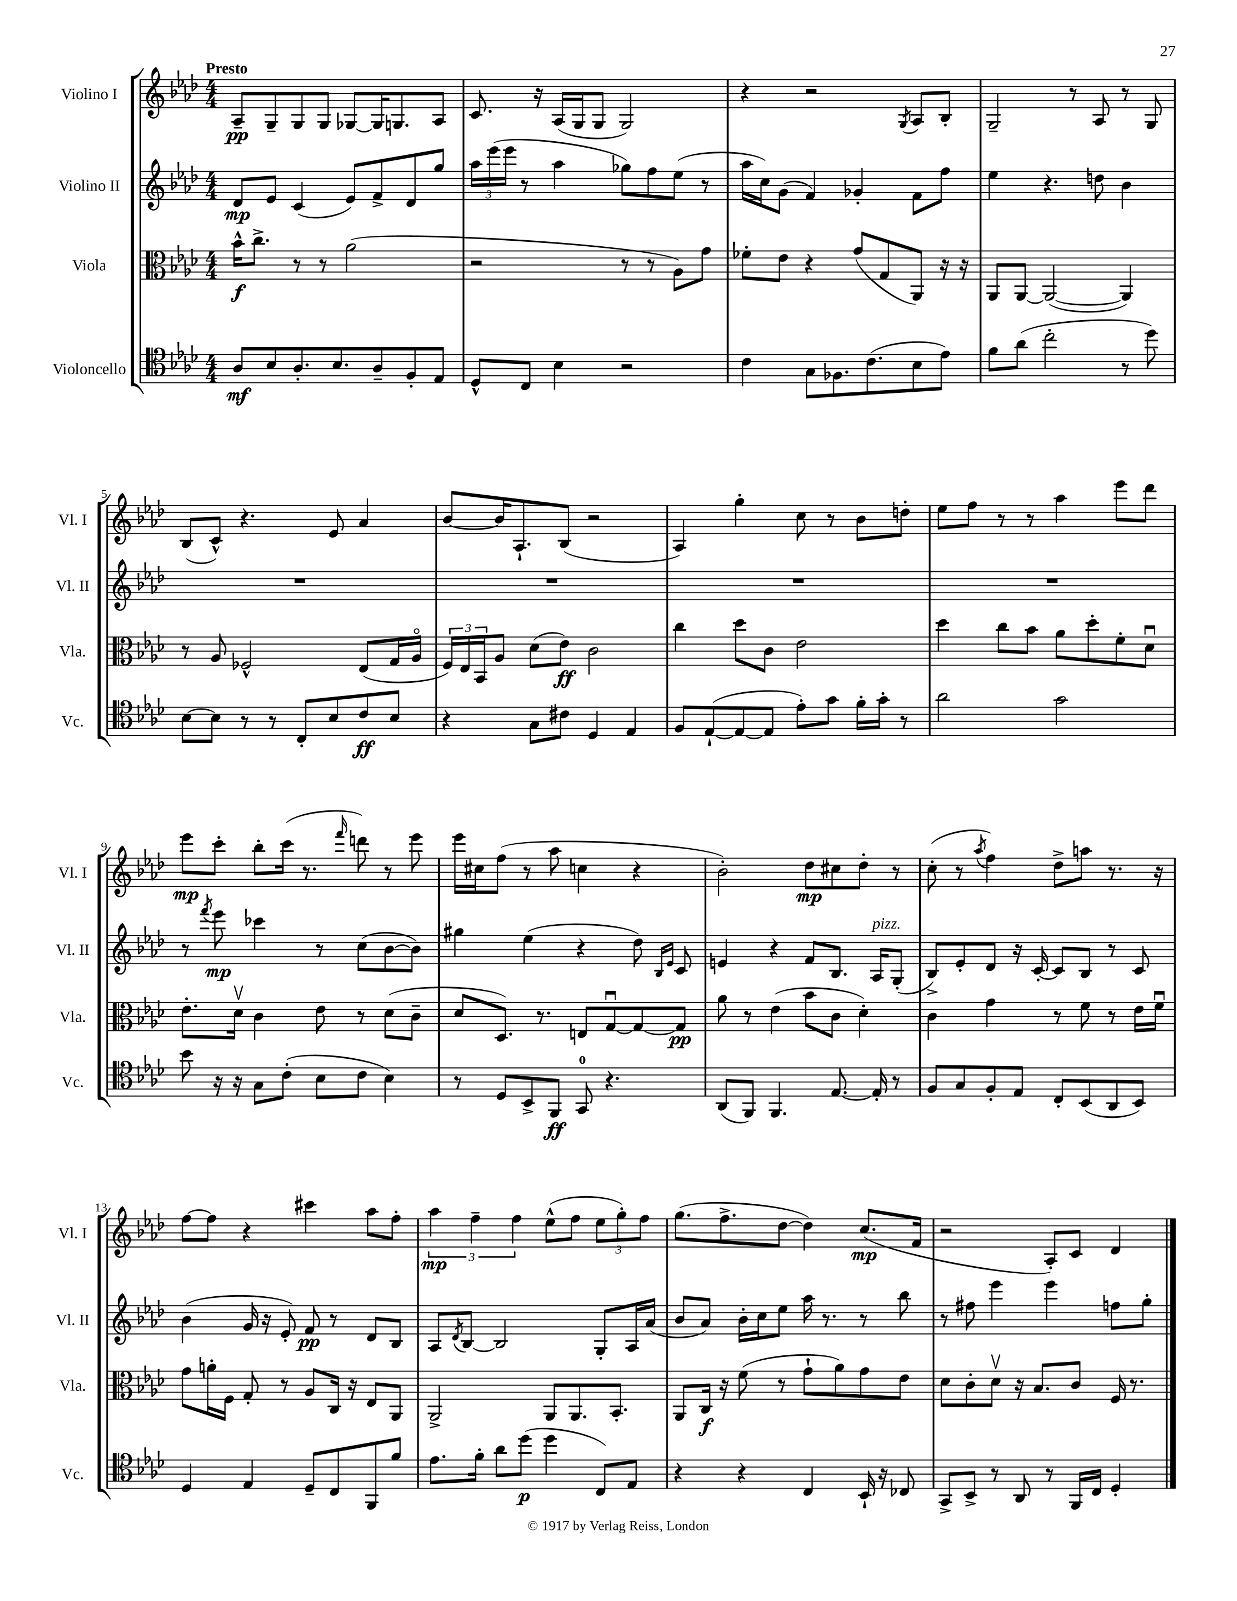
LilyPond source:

<<
\new StaffGroup <<
\new Staff = "s0" \with { instrumentName = "Violino I" shortInstrumentName = "Vl. I" } {
    \clef treble \key aes \major \numericTimeSignature \time 4/4 \tempo "Presto"
    aes8--\pp g8-- g8 g8 ges8~ ges16 g8. aes8 |
    c'8. r16 aes16( g16 g8 g2) |
    r4 r2 \acciaccatura { g8 } aes8 bes8-. |
    g2-- r8 aes8 r8 g8 |
    bes8( c'8-^) r4. ees'8 aes'4 |
    bes'8~ bes'16 aes8.-! bes8( r2 |
    aes4) g''4-. c''8 r8 bes'8 d''8-. |
    ees''8 f''8 r8 r8 aes''4 ees'''8 des'''8 |
    ees'''8\mp c'''8-. bes''8-. c'''16( r8. \grace { f'''16 } d'''8) r8 ees'''8 |
    ees'''16 cis''16 f''8( r8 aes''8 c''4 r4 |
    bes'2-.) des''8\mp cis''8 des''8-. r8 |
    c''8-.( r8 \acciaccatura { aes''8 } f''4) des''8-> a''8 r8. r16 |
    f''8~ f''8 r4 cis'''4 aes''8 f''8-. |
    \tuplet 3/2 { aes''4\mp f''4-- f''4 } ees''8-^( f''8 \tuplet 3/2 { ees''8 g''8-.) f''8 } |
    g''8.( f''8.-> des''8~ des''4) c''8.\mp( f'16 |
    r2 aes8-.) c'8 des'4 \bar "|." |
}
\new Staff = "s1" \with { instrumentName = "Violino II" shortInstrumentName = "Vl. II" } {
    \clef treble \key aes \major \numericTimeSignature \time 4/4
    des'8\mp ees'8 c'4( ees'8) f'8-> des'8 g''8 |
    \tuplet 3/2 { aes''16 ees'''16( ees'''16 } r8 aes''4 ges''8) f''8 ees''8( r8 |
    aes''16 c''16) g'8( f'4) ges'4-. f'8 f''8 |
    ees''4 r4. d''8 bes'4 |
    R1 |
    R1 |
    R1 |
    R1 |
    r8 \acciaccatura { f'''8 } ees'''8\mp ces'''4 r8 c''8( bes'8~ bes'8) |
    gis''4 ees''4( r4 des''8) \grace { bes16 ees'16 } c'8 |
    e'4 r4 f'8 bes8. aes16^\markup { \italic "pizz." } g8-.( |
    bes8->) ees'8-. des'8 r16 c'16~-. c'8 bes8 r8 c'8 |
    bes'4( g'16 r16 ees'8-.) f'8\pp r8 des'8 bes8 |
    aes8 \acciaccatura { des'8 } bes8~ bes2 g8-. aes16 aes'16( |
    bes'8 aes'8) bes'16-. c''16 ees''8 aes''16 r8. r8 bes''8 |
    r8 fis''8 ees'''4 ees'''4 f''8 g''8-. \bar "|." |
}
\new Staff = "s2" \with { instrumentName = "Viola" shortInstrumentName = "Vla." } {
    \clef alto \key aes \major \numericTimeSignature \time 4/4
    bes'16-^\f c''8.-> r8 r8 aes'2( |
    r2 r8 r8 aes8) g'8 |
    fes'8-. ees'8 r4 g'8( g8 aes,8) r16 r16 |
    aes,8 aes,8~ aes,2~( aes,4) |
    r8 aes8 fes2-^ ees8( g16 aes16\flageolet |
    \tuplet 3/2 { f16) ees16 bes,16 } aes8 des'8( ees'8\ff) c'2 |
    c''4 des''8 c'8 ees'2 |
    des''4 c''8 bes'8 aes'8 des''8-. f'8-. des'8\downbow |
    ees'8.-. des'16\upbow c'4 ees'8 r8 des'8( c'8-- |
    des'8 des8.) r8. e8 g8~\downbow g8~ g8\pp |
    aes'8 r8 ees'4( bes'8 c'8 des'4-.) |
    c'4 g'4 r8 f'8 r8 ees'16 f'16\downbow |
    g'8 a'16-. f16 g8-. r8 aes8 c16 r16 ees8 aes,8 |
    aes,2-> aes,8 aes,8. bes,8.-. |
    aes,8 c16\f r16 f'8( r8 g'8-! aes'8) g'8 ees'8 |
    des'8 c'8-. des'8\upbow r16 bes8. c'8 f16 r8. \bar "|." |
}
\new Staff = "s3" \with { instrumentName = "Violoncello" shortInstrumentName = "Vc." } {
    \clef tenor \key aes \major \numericTimeSignature \time 4/4
    aes8\mf bes8 aes8.-. bes8. aes8-- f8-. ees8 |
    des8-^ c8 bes4 r2 |
    c'4 g8 fes8. c'8.( bes8 ees'8) |
    f'8 aes'8( c''2-. r8 des''8) |
    bes8~ bes8 r8 r8 c8-. bes8 c'8\ff bes8 |
    r4 g8 cis'8 des4 ees4 |
    f8 ees8~-!( ees8~ ees8 ees'8-.) g'8 f'16-. g'16-. r8 |
    aes'2 g'2 |
    bes'8 r16 r16 g8 c'8-.( bes8 c'8 bes4) |
    r8 des8 bes,8-> f,8\ff g,8-0 r4. |
    aes,8( f,8) f,4. ees8.~ ees16-. r8 |
    f8 g8 f8-. ees8 c8-. bes,8( aes,8 bes,8) |
    des4 ees4 des8-- c8 f,8 f'8 |
    ees'8. f'16-. aes'8 des''8\p( des''4 c8) ees8 |
    r4 r4 c4 bes,16-! r16 ces8 |
    g,8-> bes,8-> r8 aes,8 r8 f,16 c16 des4-. \bar "|." |
}
>>
>>
